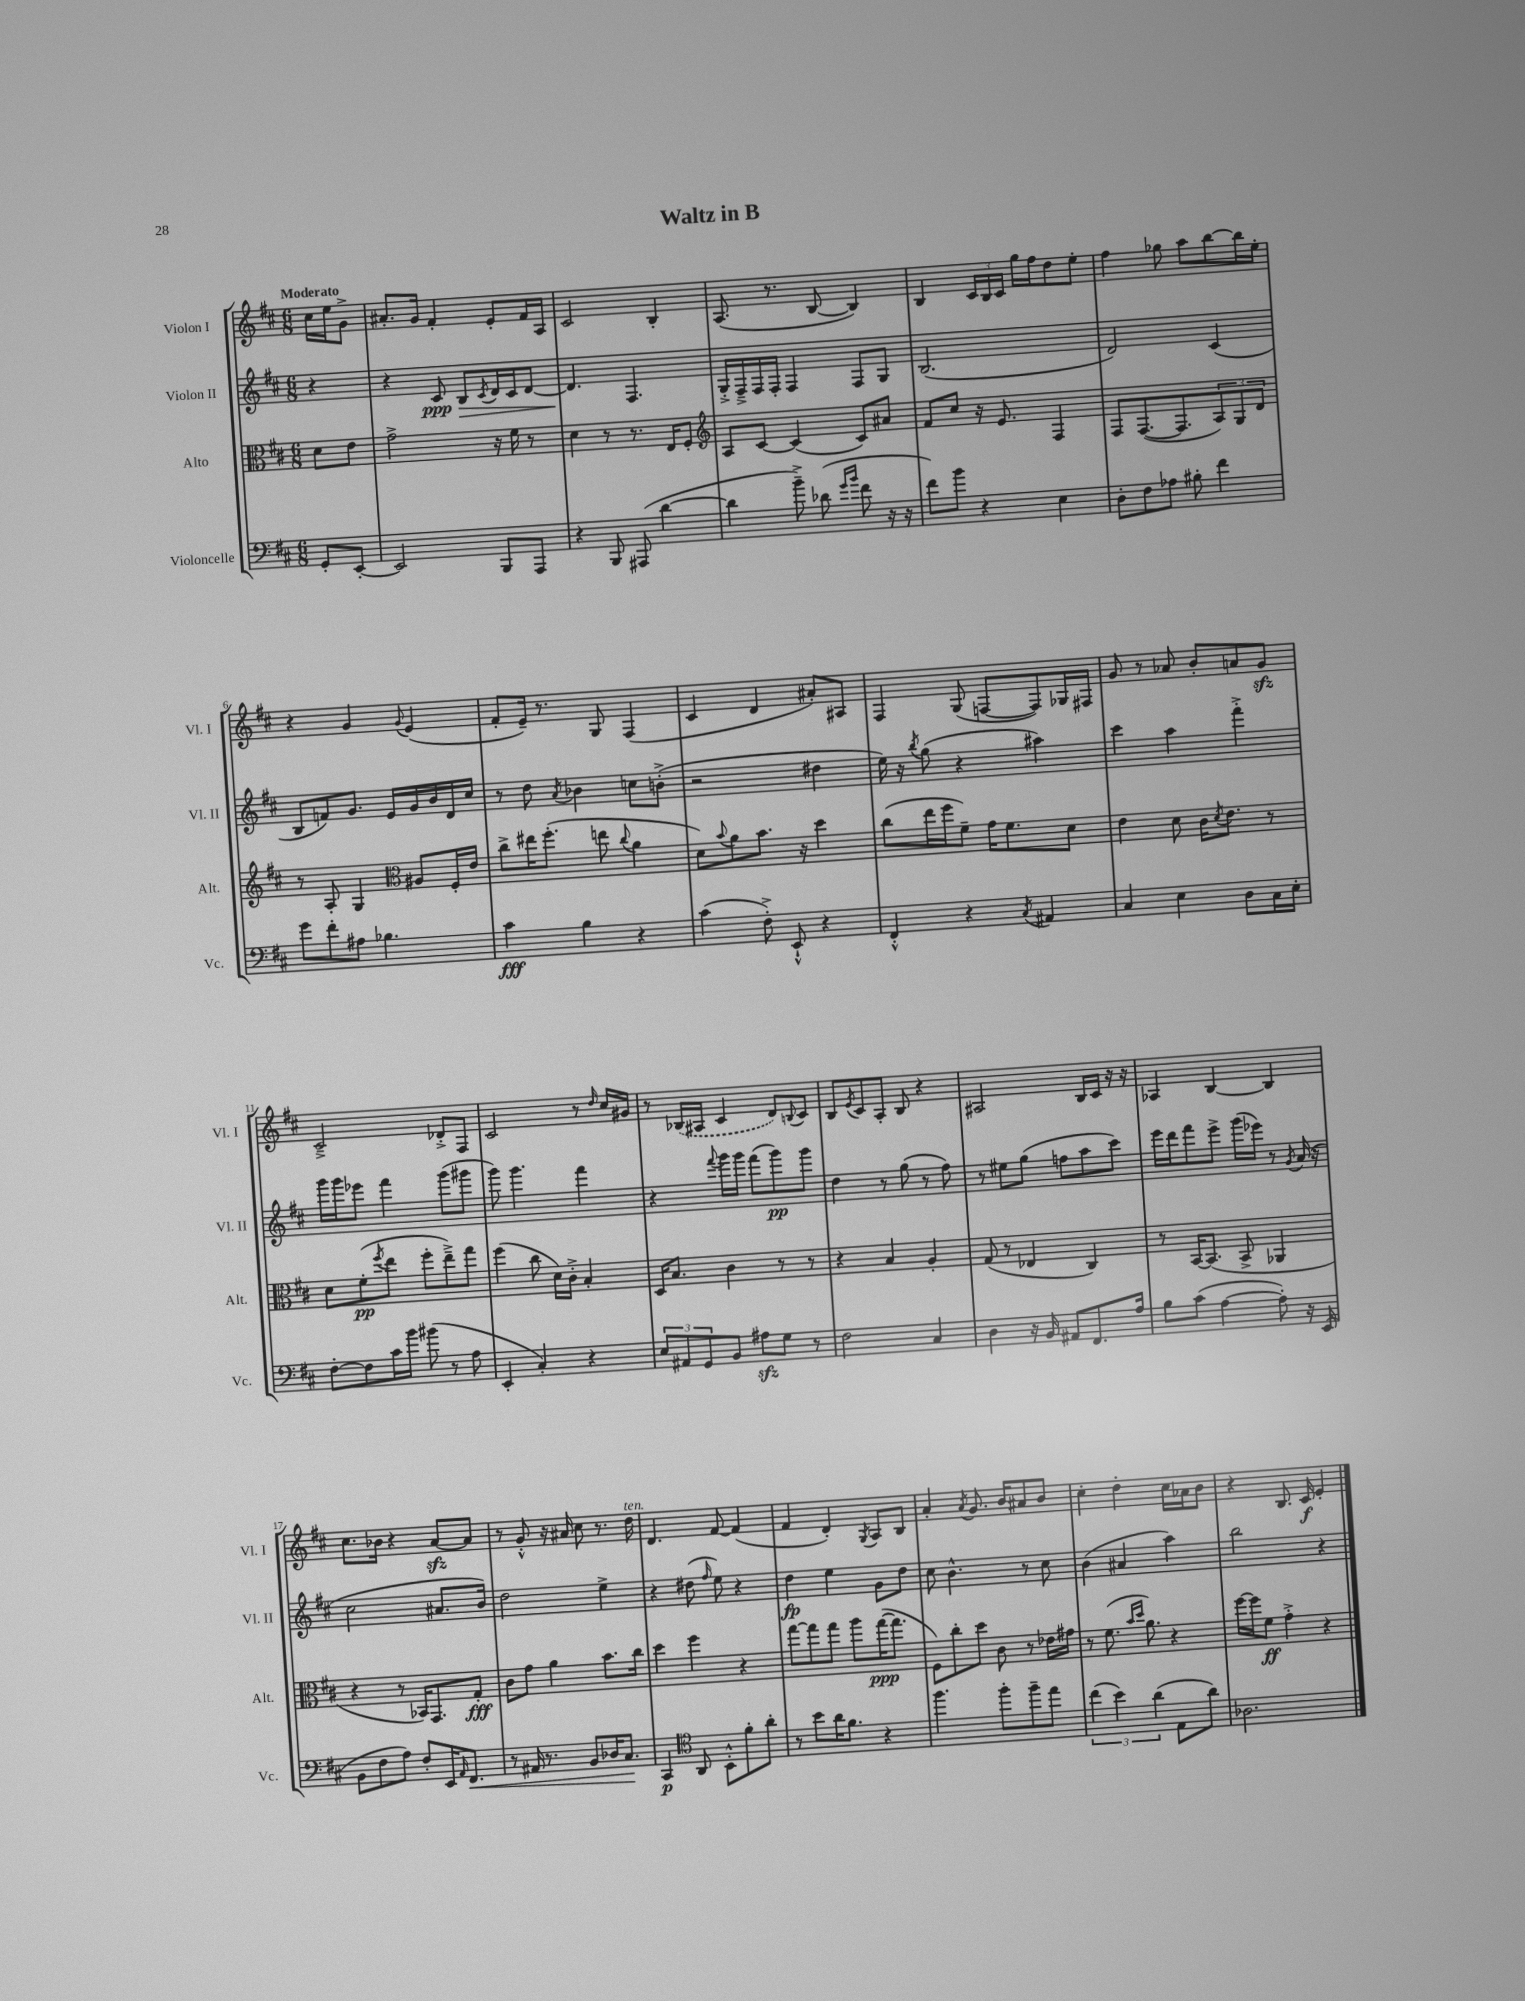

**kern	**kern	**kern	**kern
*staff4	*staff3	*staff2	*staff1
*clefF4	*clefC3	*clefG2	*clefG2
*k[f#c#]	*k[f#c#]	*k[f#c#]	*k[f#c#]
*M6/8	*M6/8	*M6/8	*M6/8
8GG'	8d	4r	16cc#
.	.	.	16ee
[8EE'	8e	.	8g^
=	=	=	=
2EE]	2g^	4r	8.a#'
.	.	.	16g
.	.	8c#	4f#'
.	.	8B	.
.	.	8qc#	.
8BBB	16r	16d	8e'
.	16f#	16c#	.
8AAA	8r	[8d	16f#
.	.	.	16A
=	=	=	=
4r	4d	4.d]	2c#
8BBB	8r	.	.
(8AAA#	8.r	4.F#	.
[4d	.	.	4B'
.	16E	.	.
.	8F#'	.	.
=	=	=	=
*	*clefG2	*	*
4d]	8A	16G'^	(8.A
.	.	16F#~^	.
.	[8c#	16F#	.
.	.	16F#'	8.r
8b~^)	(4c#]	4F#	.
(8d-	.	.	[8B
16qqg	.	.	.
16qqb	.	.	.
8f#	8c#)	8F#	4B])
16r	8a#	8G	.
16r	.	.	.
=	=	=	=
8f#)	8f#	(2.B	4B
8b	8cc#	.	.
4r	16r	.	24c#
.	.	.	24B
.	8.e	.	.
.	.	.	24c#
.	.	.	16gg
.	.	.	16ff#
4E	4F#	.	8dd
.	.	.	8ee'
=	=	=	=
8D'	8F#	2d)	4ff#
8F#	([8.F#	.	.
8A-	.	.	8gg-
.	8.F#]	.	.
8B#'	.	.	8aa
4f#	12A)	(4c#	[8bb
.	12G	.	.
.	.	.	16bb]
.	12d	.	.
.	.	.	16ee'
=	=	=	=
8g	8r	8B	4r
8f#'	8A'	8f)	.
8A#	4G	8.g	4g
4.B-	.	.	.
.	.	16e	.
*	*clefC3	*	*
.	.	.	8qqg
.	8A#	16g	(4e
.	.	16b	.
.	16F#'	16d	.
.	16e	16cc#	.
=	=	=	=
4c#	8cc#^	8r	8f#'
.	16ee#	8dd	16e~)
.	(8.ff#'	.	8.r
.	.	8qa	.
4B	.	4b-	.
.	8ee	.	8G
.	8qqcc#	.	.
4r	4a	8cc	(4F#
.	.	(8b'^	.
=	=	=	=
(4c#	8d)	2r	4c#
.	8qqb	.	.
.	8a	.	.
8F#'^)	8.b	.	4d
8EE`^^	.	.	.
.	16r	.	.
4r	4dd	4dd#	8a#')
.	.	.	8A#
=	=	=	=
4FF#'^^	(8cc#	16ee)	4F#
.	.	16r	.
.	.	8qbb	.
.	16ee	(8gg	.
.	16ff#	.	.
4r	8f#~)	4r	(8G
.	16g	.	[8F
.	8.f#	.	.
8qC#	.	.	.
4AA#	.	4aa#)	8F])
.	8d	.	16G-
.	.	.	16F#
=	=	=	=
4C#	4e	4ccc#	8g
.	.	.	8r
4E	8d	4aa	8a-
.	16c#	.	8b'
.	8qd	.	.
.	8.e	.	.
8D	.	4fff#'^	8a
16C#	8r	.	8g
16E'	.	.	.
=	=	=	=
[8F#'	8d	16ggg	2c#~^
.	.	16ggg	.
8F#]	(8f#'	8eee-	.
.	8qff#	.	.
16c#	8ee	4fff#	.
16b	.	.	.
(8b#	8ff#'	.	.
8r	8ee~^)	(8ggg	8d-'^
8A	8gg	8ggg#	8F#
=	=	=	=
4EE'	(4ff#	8ggg)	2c#
.	.	4.ggg	.
4C#')	8cc#	.	.
.	16d)	.	.
.	16c#'^	.	.
4r	4B'	4fff#	8r
.	.	.	16qqdd
.	.	.	16cc#
.	.	.	16g#
=	=	=	=
12E	16D	4r	8r
.	8.B	.	.
12AA#	.	.	.
.	.	.	(16B-
12GG	.	.	.
.	.	.	16A#
.	.	8qqfff#	.
8BB	4c#	16ggg	4c#
.	.	16ggg	.
8A#	.	(8fff#	.
8G	8r	8ggg)	8d)
.	.	.	8qqB
8r	8r	8ggg	8c#
=	=	=	=
2F#	4r	4dd	8B
.	.	.	8qe
.	.	.	8c#
.	4B	8r	8A'
.	.	(8gg	8B
4C#	4A'	8r	4r
.	.	8ff#)	.
=	=	=	=
4D	(8G	8r	2A#
.	8r	8ee#	.
16r	4E-	(8gg	.
16BB	.	.	.
8AA#	.	8ff	.
8.FF#	4C#)	8aa	16B
.	.	.	16c#
.	.	8ccc#)	16r
16A	.	.	16r
=	=	=	=
8B	8r	16eee	4A-
.	.	16ddd	.
(8c#	[16BB	8fff#	.
.	(8.BB]	.	.
[4A	.	8eee^	[4B
.	8BB^	(16ggg	.
.	.	16eee-)	.
8A'])	4AA-	8r	4B]
.	.	8qg	.
16r	.	(16a	.
(16EE	.	16r	.
=	=	=	=
8BB	4r	2cc#	8.cc#
8F#	.	.	.
.	.	.	16b-
8A)	8r	.	4r
8F#'	16BB-)	.	.
.	8.GG	.	.
16EE	.	8.a#	[8a
16qqAA	.	.	.
8.FF#	.	.	.
.	8G'	.	8a]
.	.	16b)	.
=	=	=	=
8r	8c#	2dd	8r
16AA#	8g	.	8g'^^
8.r	.	.	.
.	4a	.	16r
.	.	.	16a#
8BB	.	.	8cc#
16D-	8.b	4ee^	8.r
8.C#	.	.	.
.	16cc#	.	16dd
=	=	=	=
4CC#	4dd	4r	4.d
*clefC4	*	*	*
8AA	4ff#	(8dd#	.
.	.	16qqff#	.
8BB'^^	.	8ee)	[8f#
8f#'	4r	4r	(4f#]
8a'	.	.	.
=	=	=	=
8r	[8gg	4dd	4f#
8b	8gg]	.	.
16a	8gg	4ee	4d')
8.f#	.	.	.
.	8aa	.	.
.	.	.	8qG
4r	([16gg	8g	8A
.	8.gg]	.	.
.	.	8dd	8B
=	=	=	=
4.ff#	8F#)	8cc#	4a'
.	8cc#'	4.b^^	.
.	.	.	8qa
.	8dd	.	8.g
8ff#'	8c#	.	.
.	.	.	16b
8ff#~	8r	8r	8a#
8ee	16e-	8cc#	8b
.	16g#	.	.
=	=	=	=
(6cc#	8r	(4b	4cc#'
.	(8.f#	.	.
6b)	.	.	.
.	.	4a#	4dd'
.	16qqb	.	.
.	16qqdd	.	.
.	8.a)	.	.
(6a	.	.	.
8E	4r	4aa)	16cc#
.	.	.	16a-
8a)	.	.	8b
=	=	=	=
2.A-	[16ff#	2bb	4r
.	16ff#]	.	.
.	8f#	.	.
.	4g'^	.	8.B
.	.	.	16c#
.	4r	4r	4e'
==	==	==	==
*-	*-	*-	*-
